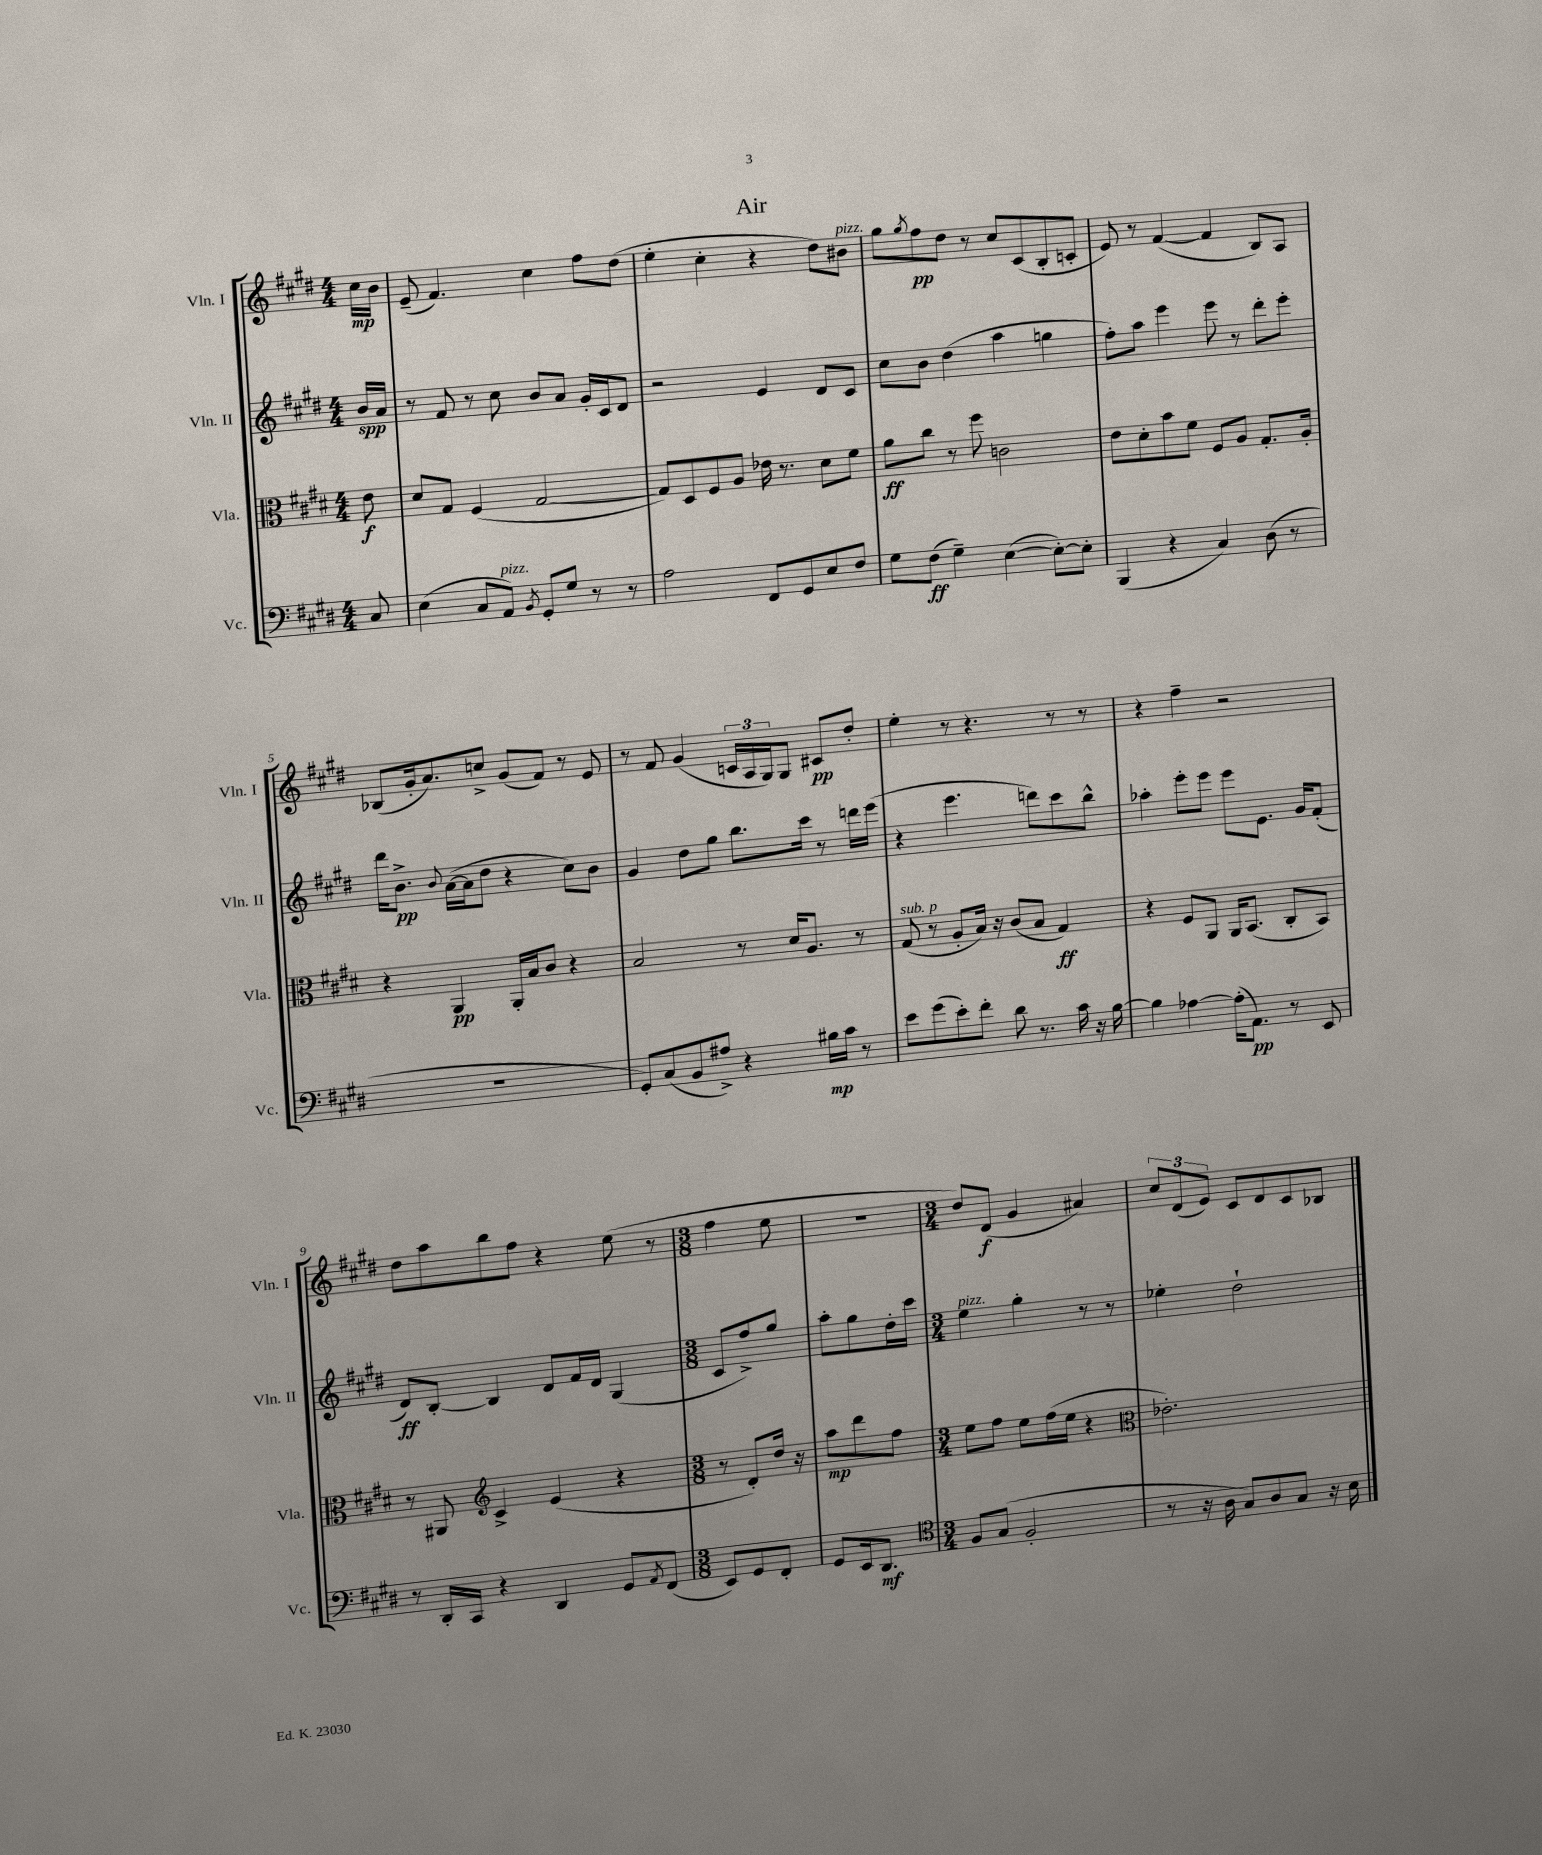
\header { title = "Air" }
<<
\new StaffGroup <<
\new Staff = "s0" \with { instrumentName = "Vln. I" shortInstrumentName = "Vln. I" } {
    \clef treble \key e \major \numericTimeSignature \time 4/4 \partial 8
    cis''16\mp b'16 |
    e'8--( fis'4.) cis''4 fis''8 dis''8( |
    e''4-. cis''4-. r4 dis''8) bis'8^\markup { \italic "pizz." } |
    gis''8 \acciaccatura { gis''8 } fis''8\pp dis''8 r8 cis''8 cis'8( b8-. c'8-. |
    e'8) r8 fis'4~( fis'4 b8) a8 |
    bes8( gis'16-. a'8.) c''8-> gis'8( fis'8) r8 e'8 |
    r8 fis'8 gis'4( \tuplet 3/2 { c'16 a16 gis16) } gis8 cis'8\pp dis''8-. |
    e''4-. r8 r4. r8 r8 |
    r4 fis''4-- r2 |
    dis''8 a''8 b''8 fis''8 r4 e''8( r8 |
    \numericTimeSignature \time 3/8 fis''4 e''8 |
    R4. |
    \numericTimeSignature \time 3/4 dis''8) dis'8\f( gis'4 ais'4) |
    \tuplet 3/2 { cis''8 dis'8( e'8) } cis'8 dis'8 cis'8 bes8 \bar "|." |
}
\new Staff = "s1" \with { instrumentName = "Vln. II" shortInstrumentName = "Vln. II" } {
    \clef treble \key e \major \numericTimeSignature \time 4/4 \partial 8
    b'16\spp a'16 |
    r8 fis'8 r8 cis''8 b'8 a'8 gis'16-. cis'16 dis'8 |
    r2 e'4 dis'8 cis'8 |
    cis''8 b'8 dis''4( a''4 g''4 |
    fis''8-.) a''8 e'''4 e'''8 r8 dis'''8-. e'''8-. |
    dis'''16 b'8.->\pp \appoggiatura { b'8 } a'16~( a'16 dis''8 r4 cis''8) b'8 |
    gis'4 dis''8 gis''8 b''8. cis'''16 r8 d'''16 e'''16( |
    r4 e'''4. d'''8) cis'''8 b''8-^ |
    aes''4-. e'''8-. e'''8 e'''8 e'8. gis'16 fis'8-.( |
    dis'8\ff) b8~-. b4 dis'8 fis'16 dis'16 gis4( |
    \numericTimeSignature \time 3/8 cis'8 fis''8->) gis''8 |
    a''8-. gis''8 dis''16-. cis'''16 |
    \numericTimeSignature \time 3/4 e''4^\markup { \italic "pizz." } gis''4-. r8 r8 |
    ees''4-. dis''2-! \bar "|." |
}
\new Staff = "s2" \with { instrumentName = "Vla." shortInstrumentName = "Vla." } {
    \clef alto \key e \major \numericTimeSignature \time 4/4 \partial 8
    e'8\f |
    dis'8 gis8 fis4( gis2~ |
    gis8) dis8 fis8 a8 ees'16 r8. dis'8 fis'8 |
    a'8\ff cis''8 r8 fis''8 c'2 |
    e'8 dis'8-. b'8 fis'8 fis8 a8 gis8.-. a16-. |
    r4 a,4\pp a,16-. b16 cis'8 r4 |
    b2 r8 dis'16 a8. r8 |
    gis8^\markup { \italic "sub. p" }( r8 a8-. b16) r16 cis'8( b8 gis4\ff) |
    r4 fis8 a,8 a,16 b,8.( cis8-. b,8) |
    r8 ais,8 \clef treble cis'4-> e'4( r4 |
    \numericTimeSignature \time 3/8 r8 dis'8-.) dis''16 r16 |
    a''8\mp dis'''8 fis''8 |
    \numericTimeSignature \time 3/4 e''8 fis''8 e''8 fis''16( e''16 r4 |
    \clef alto ees'2.-.) \bar "|." |
}
\new Staff = "s3" \with { instrumentName = "Vc." shortInstrumentName = "Vc." } {
    \clef bass \key e \major \numericTimeSignature \time 4/4 \partial 8
    cis8 |
    e4( cis8 a,8^\markup { \italic "pizz." }) \acciaccatura { b,8 } gis,8-. gis8 r8 r8 |
    a2 fis,8 gis,8 e8 fis8 |
    gis8 fis8\ff( gis4--) e4~( e8~-.) e8-. |
    b,,4( r4 cis4) dis8( r8 |
    R1 |
    gis,8-.) cis8( b,8 ais8->) r4 bis16\mp cis'16 r8 |
    e'8 gis'8( e'8-.) fis'8-. dis'8 r8. cis'16 r16 b16~ |
    b4 aes4~ aes16-.( a,8.\pp) r8 e,8 |
    r8 dis,16-. cis,16 r4 dis,4 gis,8 \acciaccatura { a,8 } fis,8( |
    \numericTimeSignature \time 3/8 e,8) gis,8 fis,8-. |
    gis,8 e,16 dis,8.\mf |
    \numericTimeSignature \time 3/4 \clef tenor fis8 gis8( fis2-. |
    r8 r16 a16 gis8) a8 gis8 r16 b16 \bar "|." |
}
>>
>>
